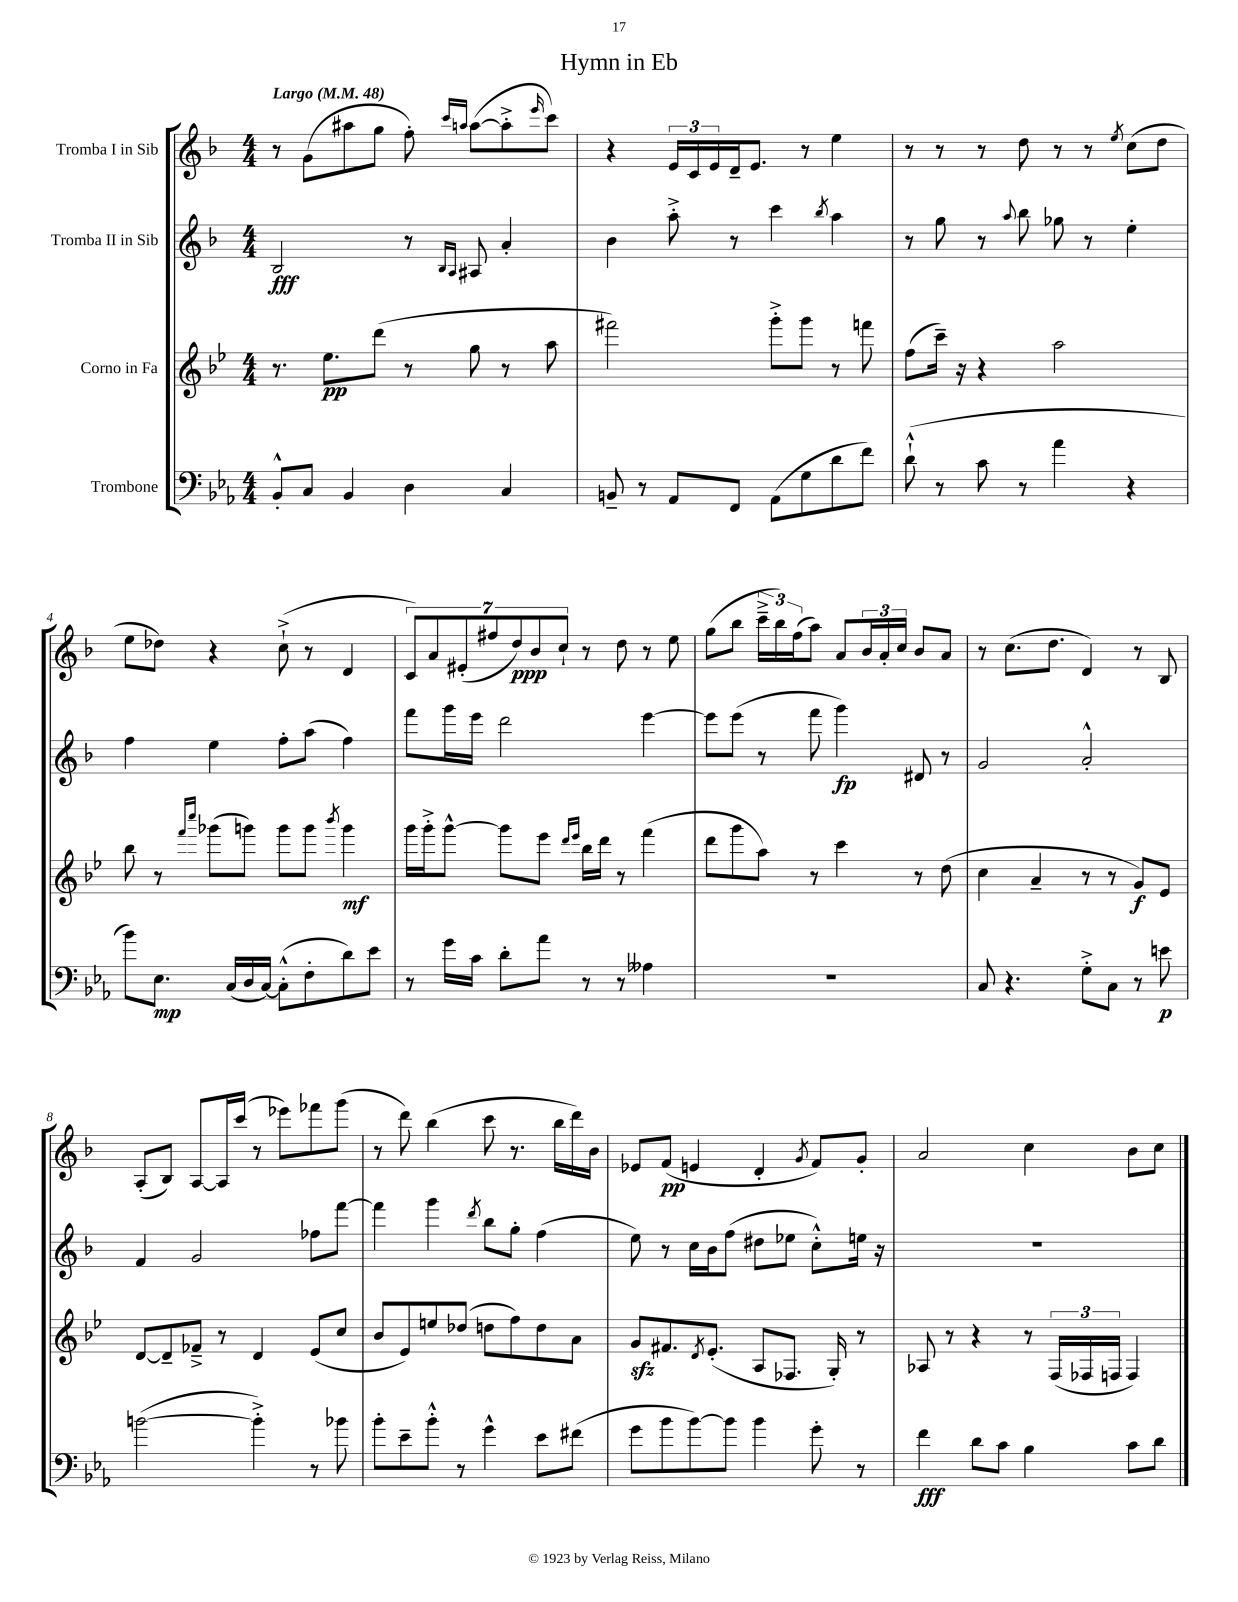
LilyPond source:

\header { title = "Hymn in Eb" }
<<
\new StaffGroup <<
\new Staff = "s0" \with { instrumentName = "Tromba I in Sib" } {
    \clef treble \key f \major \numericTimeSignature \time 4/4 \tempo "Largo" 4 = 48
    r8 g'8( ais''8 g''8 f''8-.) \grace { c'''16 a''16 } a''8~( a''8-.-> \grace { e'''16 } c'''8) |
    r4 \tuplet 3/2 { e'16 c'16 e'16 } d'16-- e'8. r8 e''4 |
    r8 r8 r8 d''8 r8 r8 \acciaccatura { e''8 } c''8( d''8 |
    e''8 des''8) r4 c''8-!->( r8 d'4 |
    \tuplet 7/4 { c'8) a'8 eis'8-.( fis''8 d''8\ppp) bes'8 c''8-! } r8 d''8 r8 e''8 |
    g''8( bes''8 \tuplet 3/2 { c'''16---> bes''16) f''16( } a''8) a'8 \tuplet 3/2 { bes'16 a'16-. c''16 } bes'8 a'8 |
    r8 c''8.( d''8. d'4) r8 bes8 |
    a8-.( bes8) a8~ a16 c'''16( r8 ees'''8) fes'''8 g'''8( |
    r8 d'''8) bes''4( c'''8 r8. bes''16 d'''16) bes'16 |
    ees'8 f'8\pp( e'4 d'4-. \acciaccatura { g'8 } f'8) g'8-. |
    a'2 c''4 bes'8 c''8 \bar "|." |
}
\new Staff = "s1" \with { instrumentName = "Tromba II in Sib" } {
    \clef treble \key f \major \numericTimeSignature \time 4/4
    bes2\fff r8 \grace { bes16 a16 } ais8 a'4-. |
    bes'4 a''8-.-> r8 c'''4 \acciaccatura { bes''8 } a''4 |
    r8 g''8 r8 \appoggiatura { a''8 } bes''8 ges''8 r8 e''4-. |
    f''4 e''4 f''8-. a''8( f''4) |
    f'''8 g'''16 e'''16 d'''2 e'''4~ |
    e'''8 e'''8( r8 f'''8 g'''4\fp) dis'8 r8 |
    g'2 a'2-.-^ |
    f'4 g'2 fes''8 f'''8~ |
    f'''4 g'''4 \acciaccatura { d'''8 } bes''8 g''8-. f''4( |
    e''8) r8 c''16 bes'16 f''8( dis''8 ees''8 c''8-.-^) e''16 r16 |
    R1 \bar "|." |
}
\new Staff = "s2" \with { instrumentName = "Corno in Fa" } {
    \clef treble \key bes \major \numericTimeSignature \time 4/4
    r8. ees''8.\pp d'''8( r8 g''8 r8 a''8 |
    fis'''2) g'''8-.-> g'''8 r8 f'''8 |
    f''8( c'''16--) r16 r4 a''2 |
    bes''8 r8 \grace { f'''16 c''''16 } ges'''8( g'''8) g'''8 g'''8 \acciaccatura { bes'''8 } g'''4\mf |
    g'''16 g'''16-.-> g'''8~-^ g'''8 ees'''8 \grace { d'''16 ees'''16 } bes''16 d'''16 r8 f'''4( |
    d'''8 g'''8 a''8) r8 c'''4 r8 d''8( |
    c''4 a'4-- r8 r8 g'8\f) ees'8 |
    d'8~ d'8-- fes'8---> r8 d'4 ees'8( c''8 |
    bes'8 ees'8) e''8 des''8( d''8 f''8) d''8 a'8 |
    g'8\sfz fis'8. \acciaccatura { d'8 } ees'8.-.( a8 fes8. g16-.) r8 |
    aes8 r8 r4 r8 \tuplet 3/2 { f16( fes16 f16 } f4) \bar "|." |
}
\new Staff = "s3" \with { instrumentName = "Trombone" } {
    \clef bass \key ees \major \numericTimeSignature \time 4/4
    bes,8-.-^ c8 bes,4 d4 c4 |
    b,8-- r8 aes,8 f,8 aes,8( g8 d'8 f'8) |
    d'8-!-^( r8 c'8 r8 aes'4 r4 |
    bes'8) ees8.\mp c16( d16 c16~) c8-.-^( f8-. d'8) ees'8 |
    r8 g'16 c'16 d'8-. aes'8 r8 r8 aeses4 |
    R1 |
    c8 r4. g8-.-> c8 r8 e'8\p |
    b'2~( b'4-.->) r8 bes'8 |
    bes'8-. ees'8-- bes'8-.-^ r8 g'4-^ ees'8 fis'8( |
    g'8 bes'8 bes'8~) bes'8 bes'4 g'8-. r8 |
    f'4\fff d'8 c'8 bes4 c'8 d'8 \bar "|." |
}
>>
>>
